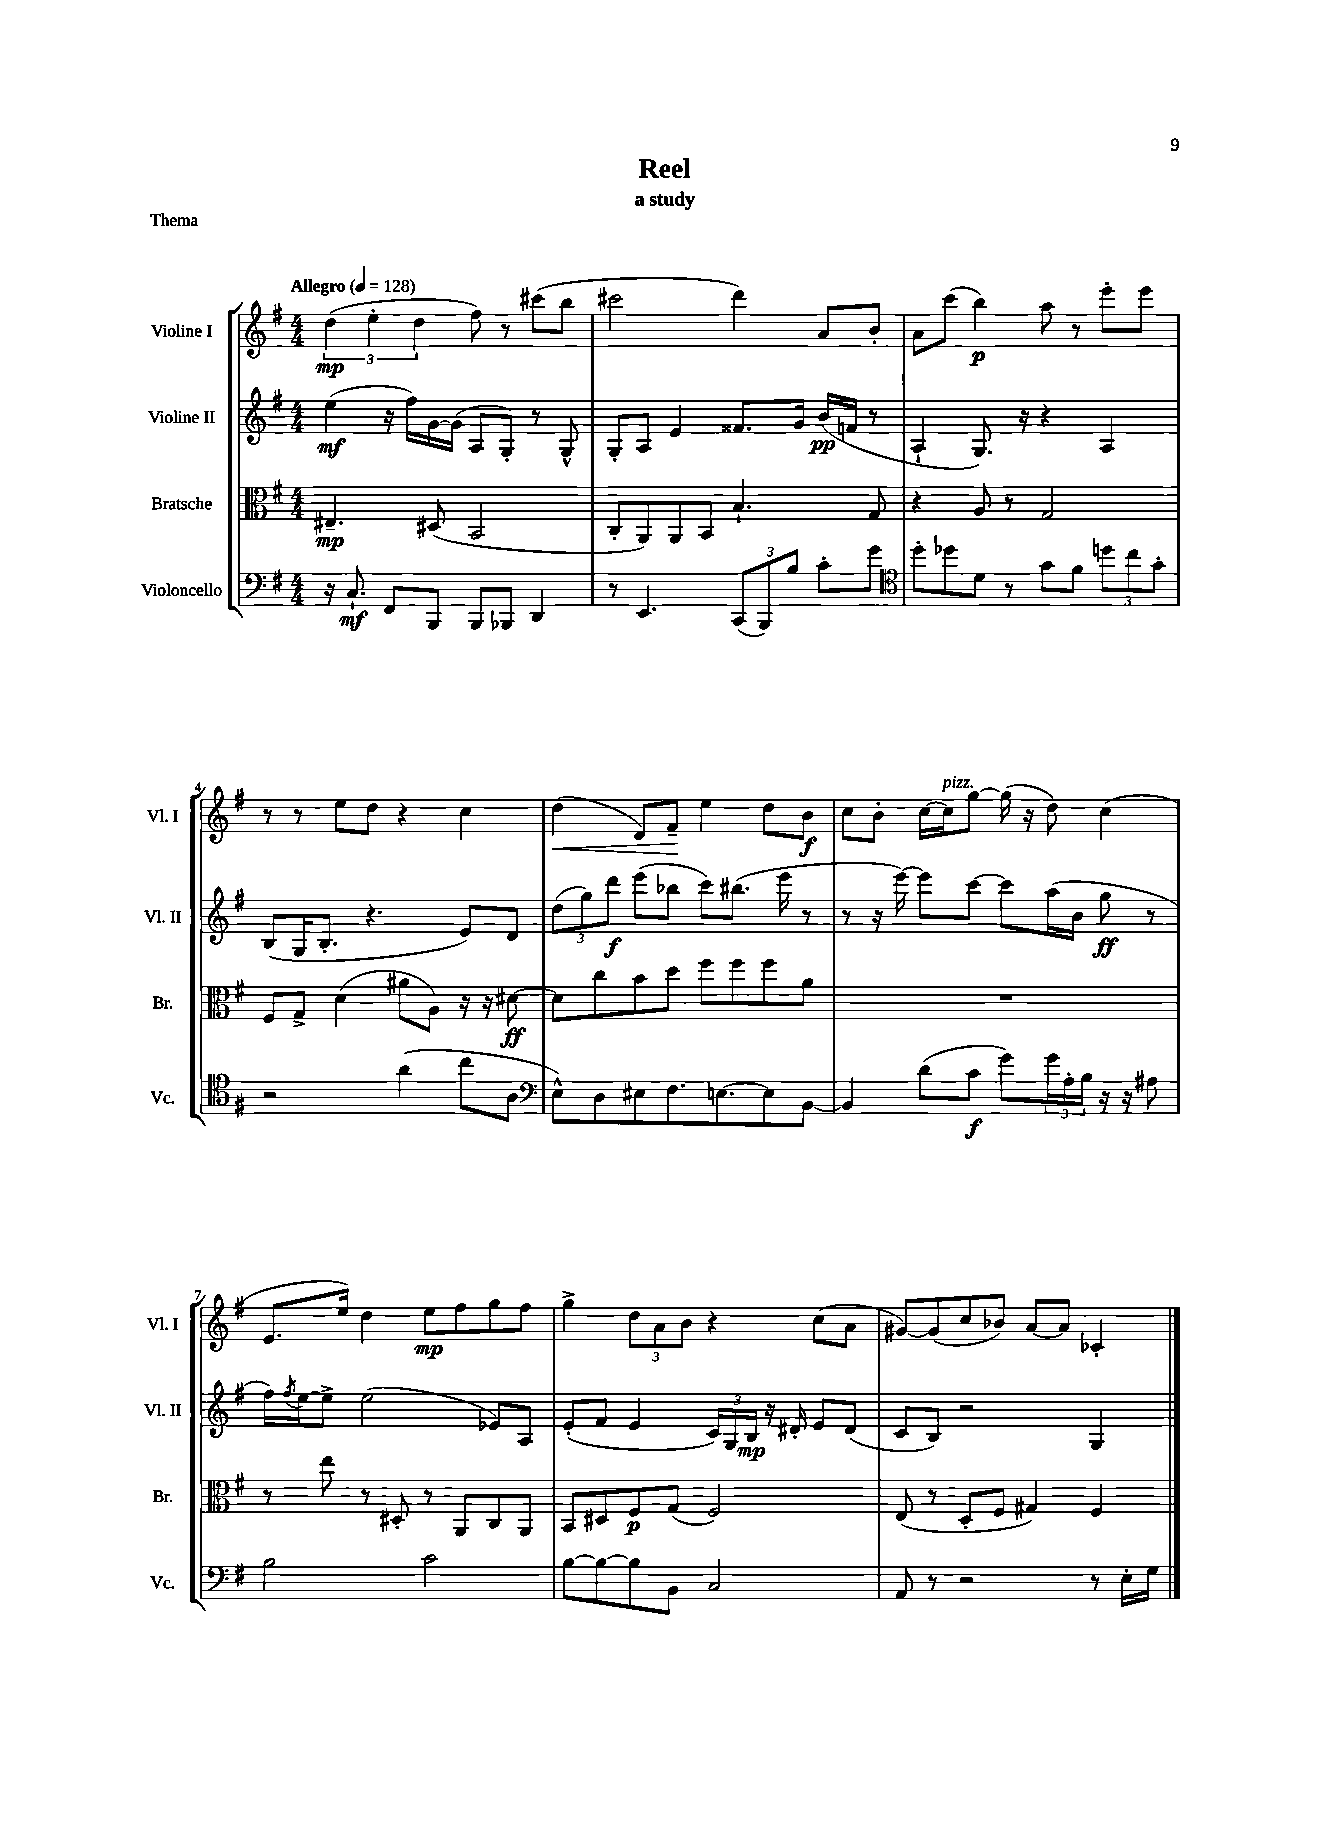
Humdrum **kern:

**kern	**kern	**kern	**kern
*staff4	*staff3	*staff2	*staff1
*clefF4	*clefC3	*clefG2	*clefG2
*k[f#]	*k[f#]	*k[f#]	*k[f#]
*M4/4	*M4/4	*M4/4	*M4/4
*MM128	*MM128	*MM128	*MM128
16r	4.E#~	(4ee	(6dd
8.C`	.	.	.
.	.	.	6ee'
8FF#	.	16r	.
.	.	16ff#)	.
.	.	.	6dd
8BBB	(8D#	[16g	.
.	.	(16g]	.
8BBB	2BB	8A	8ff#)
8BBB-	.	8G')	8r
4DD	.	8r	(8ccc#
.	.	8G^^	8bb
=	=	=	=
8r	8C'	8G'	2ccc#
4.EE	8AA)	8A	.
.	8AA	4e	.
.	8BB	.	.
(12CC	4.B`	8.f##	4ddd)
12BBB)	.	.	.
12B	.	.	.
.	.	16g	.
8c'	.	(16b	8a
.	.	16f	.
8g	8G	8r	8b'
=	=	=	=
*clefC4	*	*	*
8dd'	4r	4A`	8a
8dd-	.	.	(8ccc
8d	8A	8.G)	4bb)
8r	8r	.	.
.	.	16r	.
8g	2G	4r	8aa
8f#	.	.	8r
12dd	.	4A	8eee'
12cc	.	.	.
.	.	.	8eee
12g'	.	.	.
=	=	=	=
2r	8F#	(8B	8r
.	8G^	16G	8r
.	.	8.B'	.
.	(4d	.	8ee
.	.	4.r	8dd
(4a	8a#	.	4r
.	8A)	.	.
8cc	16r	8e)	4cc
.	16r	.	.
8A	[8d#	8d	.
=	=	=	=
*clefF4	*	*	*
8E^^)	8d#]	(12dd	(4dd
.	.	12gg)	.
8D	8cc	.	.
.	.	12ddd	.
8E#	8b	(8eee	8d)
8.F#	8dd	8bb-	8f#~
.	8ff#	8ccc)	4ee
[8.E	.	.	.
.	8ff#	(8.bb#	.
8E]	8ff#	.	8dd
.	.	16eee	.
[8BB	8a	8r	8b
=	=	=	=
4BB]	1r	8r	8cc
.	.	16r	8b'
.	.	[16eee)	.
(8d	.	8eee]	[16cc
.	.	.	16cc]
8c	.	[8ccc	[8gg
8g)	.	8ccc]	(16gg]
.	.	.	16r
24g	.	(16aa	8dd)
24A'	.	.	.
.	.	16b	.
24B	.	.	.
16r	.	8gg	(4cc
16r	.	.	.
8A#	.	8r	.
=	=	=	=
2B	8r	16ff#)	8.e
.	.	8qff#	.
.	.	[16ee	.
.	8ee	8ee^]	.
.	.	.	16ee)
.	8r	(2ee	4dd
.	8D#'	.	.
2c	8r	.	8ee
.	8AA	.	8ff#
.	8C	8e-)	8gg
.	8AA	8A	8ff#
=	=	=	=
[8B	8BB	(8e'	4gg^
8B_	8D#	8f#	.
8B]	8F#	4e	12dd
.	.	.	12a
8BB	(8G	.	.
.	.	.	12b
2C	2F#)	24c)	4r
.	.	24G	.
.	.	24B	.
.	.	16r	.
.	.	16d#'	.
.	.	8e	(8cc
.	.	(8d#	8a
=	=	=	=
8AA	(8E	8c	[8g#)
8r	8r	8B)	(8g#]
2r	8D'	2r	8cc
.	8F#	.	8b-)
.	4G#)	.	[8a
.	.	.	8a]
8r	4F#	4G	4c-'
16E'	.	.	.
16G	.	.	.
==	==	==	==
*-	*-	*-	*-
